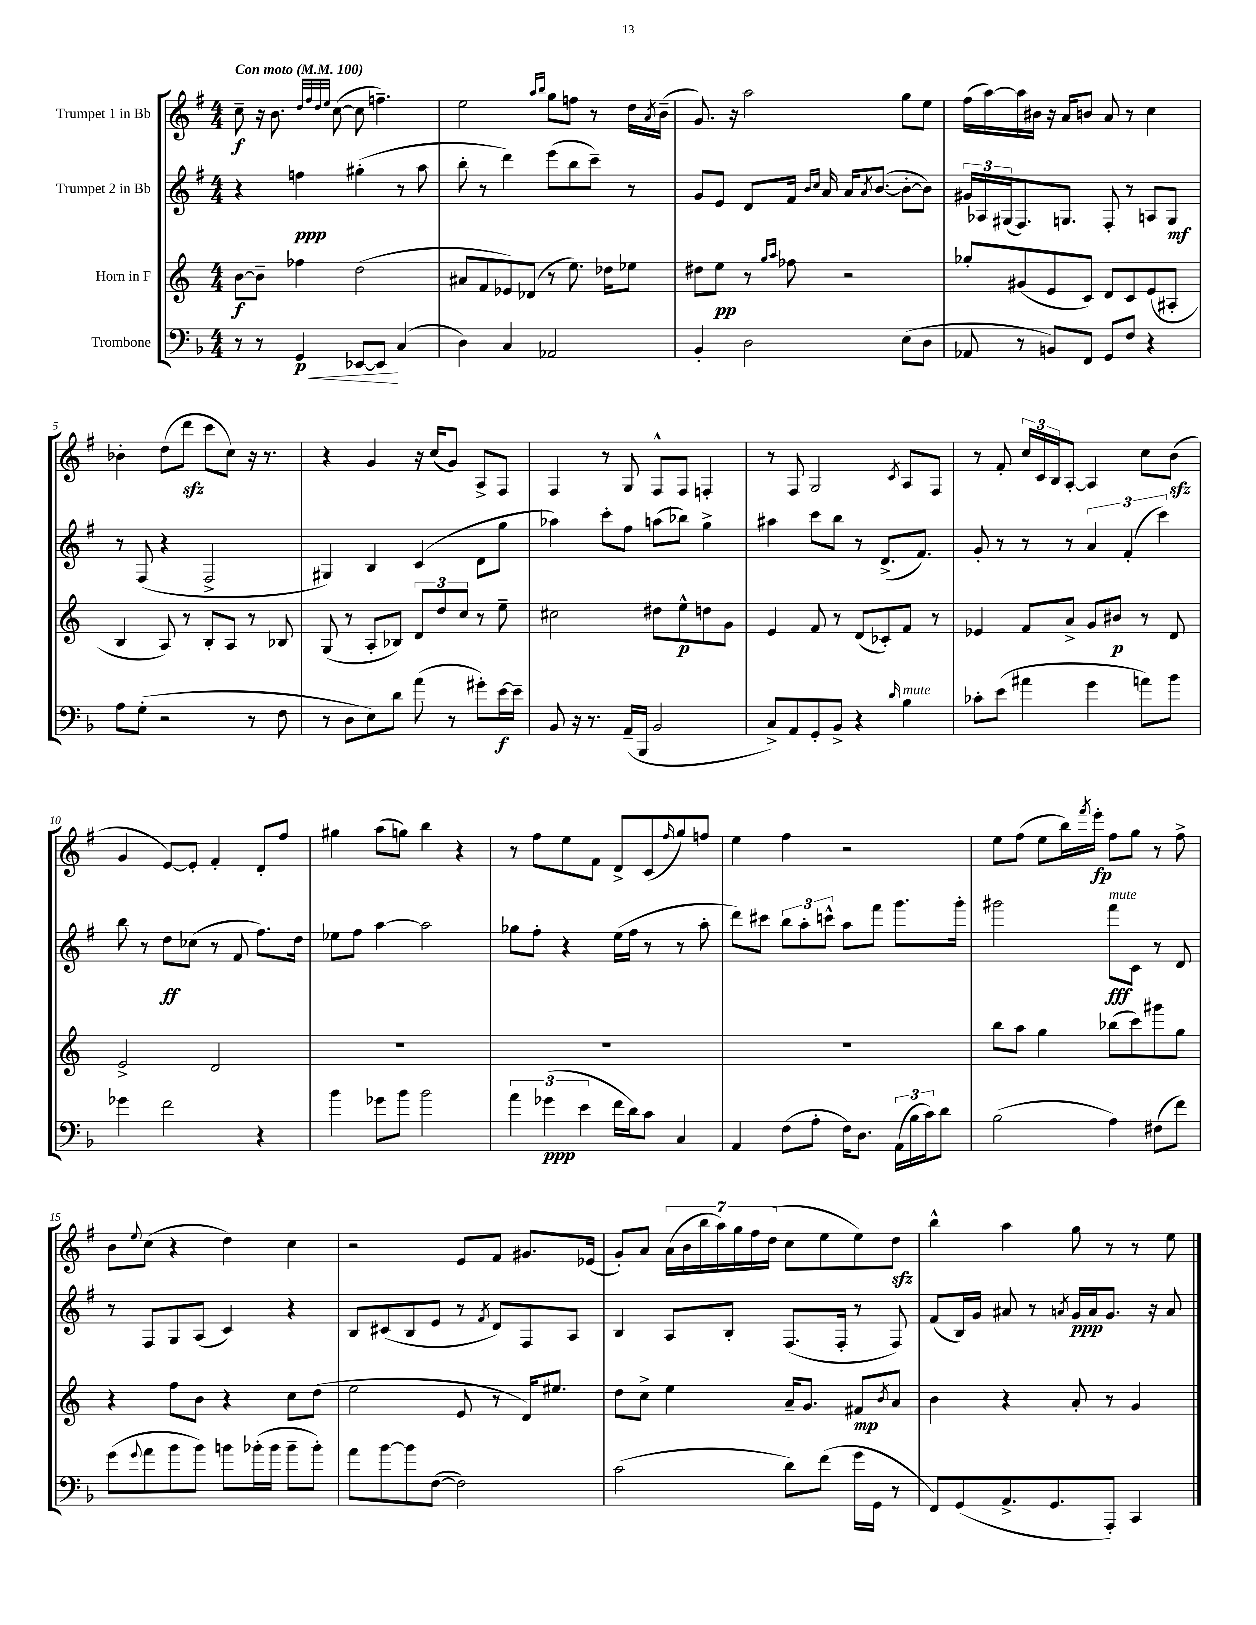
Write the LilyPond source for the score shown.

<<
\new StaffGroup <<
\new Staff = "s0" \with { instrumentName = "Trumpet 1 in Bb" } {
    \clef treble \key g \major \numericTimeSignature \time 4/4 \tempo "Con moto" 4 = 100
    c''8--\f r16 b'8. \grace { d''32 fis''32 d''32 e''32 } c''8~( c''8 f''4.--) |
    e''2 \grace { a''16 b''16 } g''8 f''8 r8 d''16 \acciaccatura { a'8 } b'16--( |
    g'8.) r16 a''2 g''8 e''8 |
    fis''16( a''16~) a''16 bis'16 r16 a'16 b'8 a'8 r8 c''4 |
    bes'4-. d''8( d'''8\sfz c'''8 c''8) r16 r8. |
    r4 g'4 r16 c''16( g'8) a8-> fis8 |
    fis4 r8 g8 fis8-^ fis8 f4-. |
    r8 fis8 g2 \acciaccatura { c'8 } a8 fis8 |
    r8 fis'8-. \tuplet 3/2 { c''16 c'16 b16 } a8~-. a4 c''8 b'8\sfz( |
    g'4 e'8~) e'8-. fis'4-. d'8-. fis''8 |
    gis''4 a''8( g''8) b''4 r4 |
    r8 fis''8 e''8 fis'8 d'8-> c'8( \grace { fis''16 } g''8) f''8 |
    e''4 fis''4 r2 |
    e''8 fis''8( e''8 b''16) \acciaccatura { fis'''8 } e'''16-.\fp fis''8 g''8 r8 fis''8-> |
    b'8 \appoggiatura { e''8 } c''8( r4 d''4) c''4 |
    r2 e'8 fis'8 gis'8. ees'16( |
    g'8-.) a'8 \tuplet 7/4 { a'16( b'16 b''16 a''16) g''16 fis''16 d''16( } c''8 e''8 e''8) d''8\sfz |
    b''4-^ a''4 g''8 r8 r8 e''8 \bar "|." |
}
\new Staff = "s1" \with { instrumentName = "Trumpet 2 in Bb" } {
    \clef treble \key g \major \numericTimeSignature \time 4/4
    r4 f''4\ppp gis''4-.( r8 a''8 |
    b''8-. r8 d'''4) e'''8( b''8 c'''8--) r8 |
    g'8 e'8 d'8 fis'16 \grace { b'16 c''16 } a'16 a'16 \acciaccatura { a'8 } b'8.~( b'8~-. b'8) |
    \tuplet 3/2 { gis'16 aes16 gis16( } fis8.) g8. fis8-. r8 a8 g8\mf |
    r8 fis8( r4 fis2-> |
    gis4) b4 c'4( d'8 g''8 |
    aes''4) c'''8-. fis''8 a''8( bes''8) g''4-> |
    ais''4 c'''8 b''8 r8 d'8.->( fis'8.) |
    g'8-. r8 r8 r8 \tuplet 3/2 { a'4 fis'4-.( c'''4) } |
    b''8 r8 d''8\ff ces''8( r8 fis'8 fis''8.) d''16 |
    ees''8 fis''8 a''4~ a''2 |
    ges''8 fis''8-. r4 e''16( fis''16 r8 r8 a''8-. |
    d'''8) cis'''8 \tuplet 3/2 { b''8 a''8-. c'''8-^ } a''8 fis'''8 g'''8. g'''16-. |
    gis'''2 fis'''8\fff^\markup { \italic "mute" } c'8 r8 d'8 |
    r8 fis8 g8 a8( c'4) r4 |
    b8 cis'8( b8 e'8 r8 \acciaccatura { fis'8 } d'8) fis8 a8 |
    b4 a8 b8-. fis8.( fis16-. r8 fis8) |
    fis'8( b16) g'16 ais'8 r8 \acciaccatura { a'8 } g'16\ppp a'16 g'8. r16 a'8 \bar "|." |
}
\new Staff = "s2" \with { instrumentName = "Horn in F" } {
    \clef treble \key c \major \numericTimeSignature \time 4/4
    b'8~\f b'8-- fes''4 d''2( |
    ais'8 f'8 ees'8) des'8( r8 e''8.) des''16 ees''8 |
    dis''8 e''8\pp r8 \grace { g''16 a''16 } fes''8 r2 |
    ges''8-. gis'8( e'8 c'8) d'8 c'8 e'8( ais8-. |
    b4 a8) r8 b8-. a8 r8 bes8 |
    g8( r8 a8-. bes8) \tuplet 3/2 { d'8 d''8 c''8 } r8 e''8-- |
    cis''2 dis''8 e''8-^\p d''8 g'8 |
    e'4 f'8 r8 d'8( ces'8-.) f'8 r8 |
    ees'4 f'8 a'8-> g'8 bis'8\p r8 d'8 |
    e'2-> d'2 |
    R1 |
    R1 |
    R1 |
    b''8 a''8 g''4 bes''8( c'''8) gis'''8 g''8 |
    r4 f''8 b'8 r4 c''8 d''8( |
    e''2 e'8 r8 d'16) eis''8. |
    d''8 c''8-> e''4 a'16-- g'8. fis'8\mp \acciaccatura { b'8 } a'8 |
    b'4 r4 a'8-. r8 g'4 \bar "|." |
}
\new Staff = "s3" \with { instrumentName = "Trombone" } {
    \clef bass \key f \major \numericTimeSignature \time 4/4
    r8 r8 g,4\p\< ees,8~ ees,8\! c4( |
    d4) c4 aes,2 |
    bes,4-. d2 e8( d8 |
    aes,8 r8 b,8) f,8 g,8 f8 r4 |
    a8 g8-.( r2 r8 f8 |
    r8 d8 e8) d'8 a'8( r8 gis'8-.) e'16~\f e'16-- |
    bes,8 r16 r8. a,16--( bes,,16 bes,2 |
    c8->) a,8 g,8-. bes,8-> r4 \grace { d'16 } bes4^\markup { \italic "mute" } |
    ces'8-. e'8( ais'4 g'4 a'8) bes'8 |
    ges'4 f'2 r4 |
    bes'4 ges'8 bes'8 bes'2 |
    \tuplet 3/2 { a'4 ges'4\ppp( e'4 } f'16 d'16) c'8 c4 |
    a,4 f8( a8-. f16) d8. \tuplet 3/2 { a,16( bes16 c'16) } d'8 |
    bes2( a4) fis8( f'8) |
    g'8( \appoggiatura { g'8 } a'8 bes'8 bes'8) b'8 bes'16-.( bes'16 bes'8-- bes'8-.) |
    a'8 bes'8~ bes'8 f8~( f2) |
    c'2( d'8) f'8( g'16 g,16 r8 |
    f,8) g,8( a,8.-> g,8. a,,8-.) c,4 \bar "|." |
}
>>
>>
